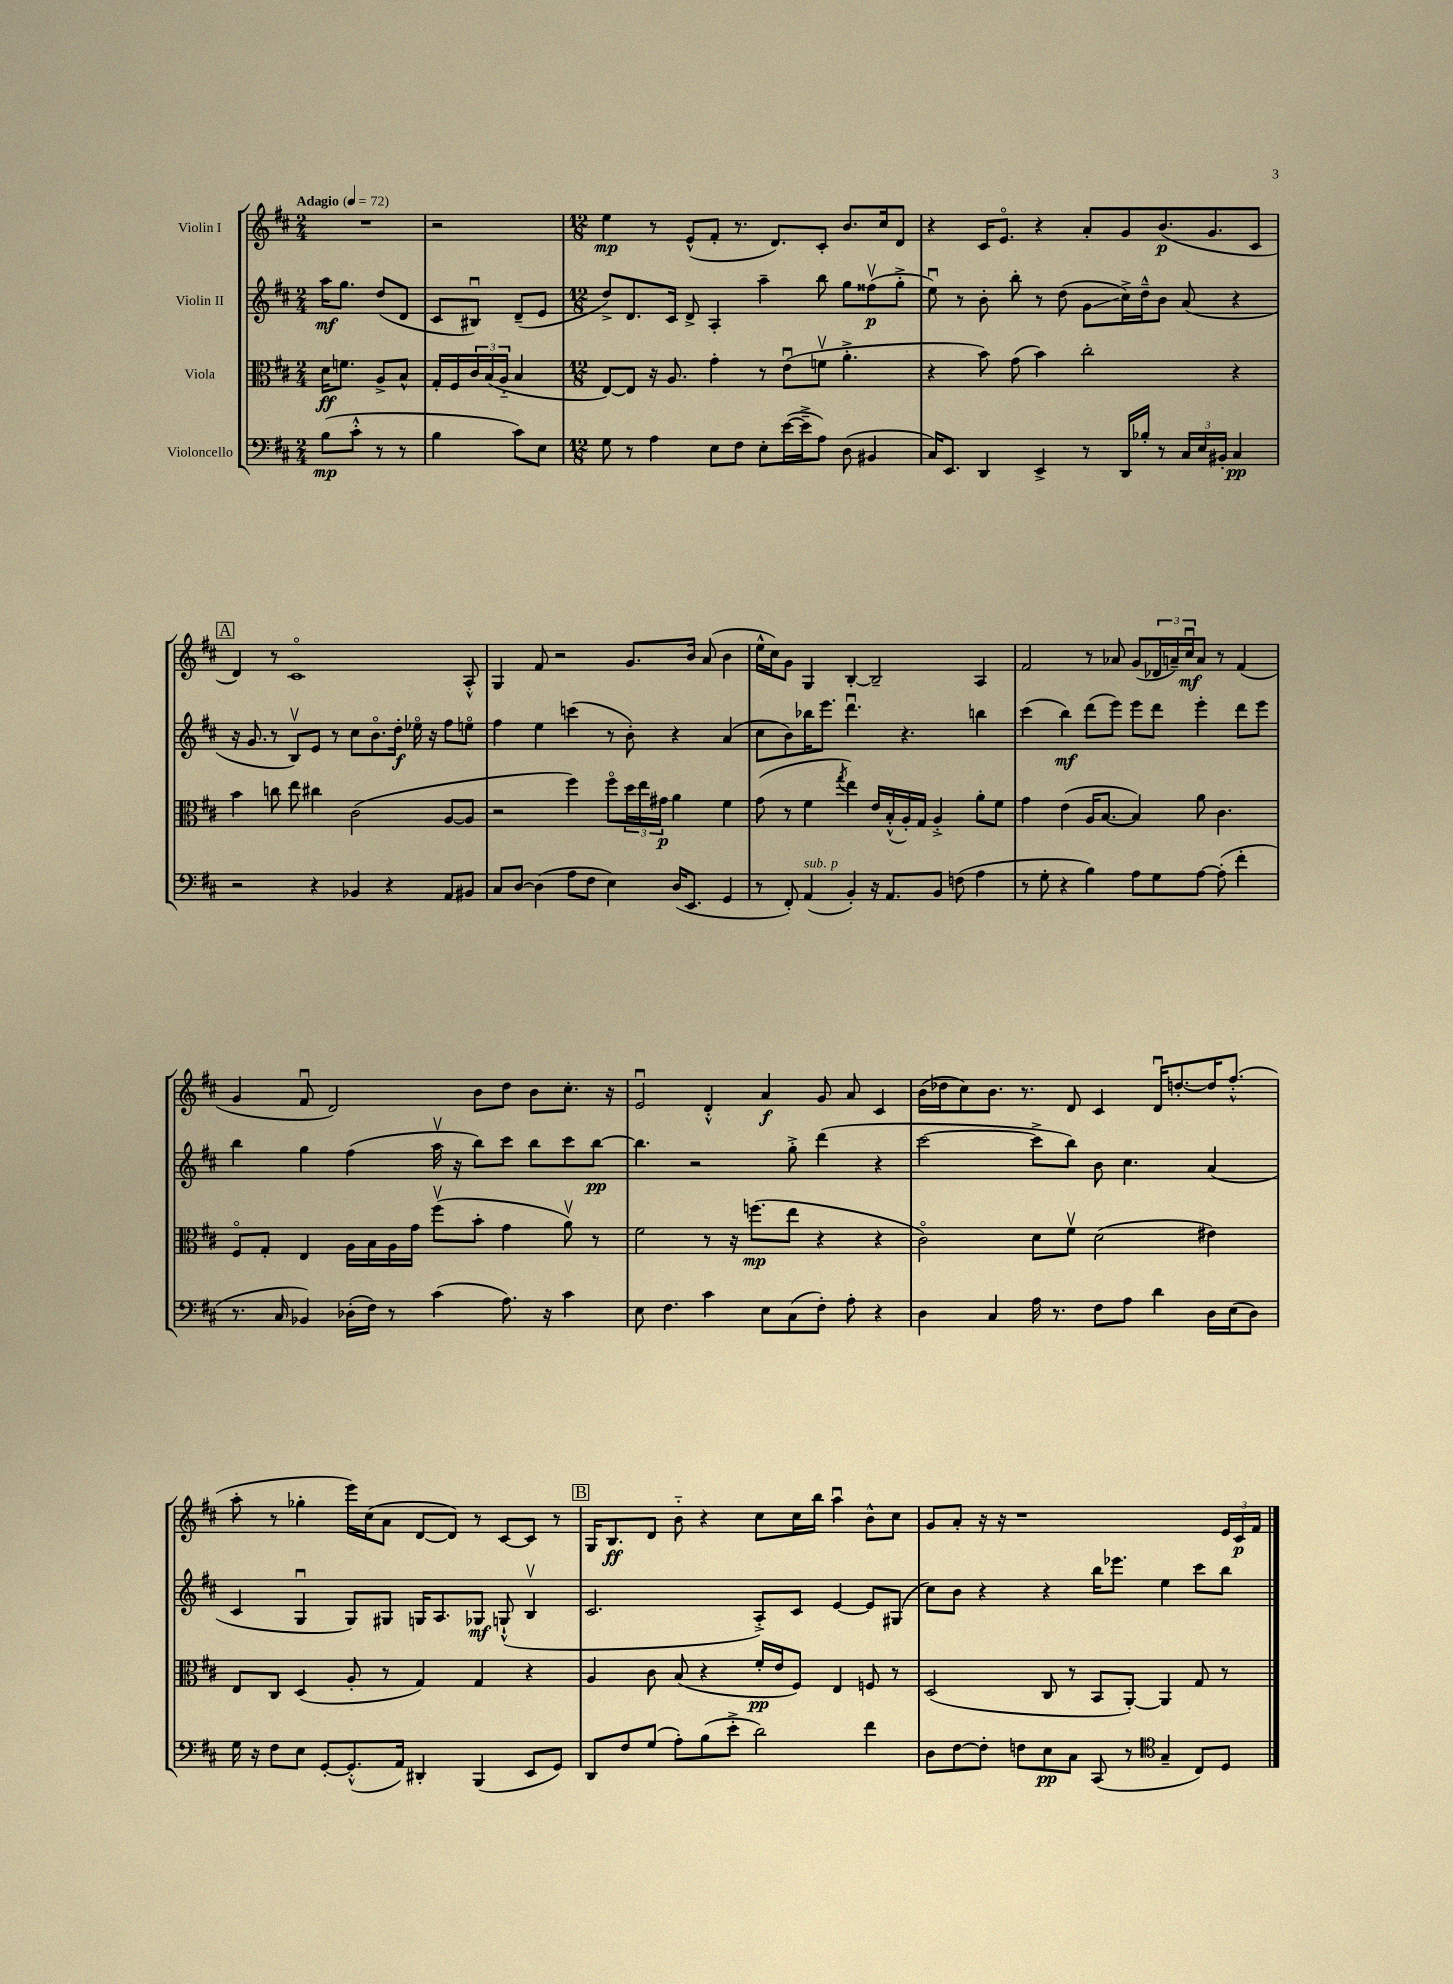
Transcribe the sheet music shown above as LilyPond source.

<<
\new StaffGroup <<
\new Staff = "s0" \with { instrumentName = "Violin I" } {
    \clef treble \key d \major \numericTimeSignature \time 2/4 \tempo "Adagio" 4 = 72
    R2 |
    r2 |
    \numericTimeSignature \time 12/8 e''4\mp r8 e'8-^( fis'8-. r8. d'8.) cis'8-. b'8. cis''16 d'8 |
    r4 cis'16 e'8.\flageolet r4 a'8-. g'8 b'8.\p( g'8. cis'8 |
    \mark \markup { \box "A" } d'4) r8 cis'1\flageolet a8-.-^ |
    g4 fis'8 r2 g'8. b'16 a'8( b'4 |
    e''16-^ cis''16) g'8 g4 b4~-. b2-- a4 |
    fis'2 r8 aes'8 g'8( \tuplet 3/2 { des'16 a'16--) cis''16\downbow\mf } a'8 r8 fis'4( |
    g'4 fis'8\downbow d'2) b'8 d''8 b'8 cis''8.-. r16 |
    e'2\downbow d'4-.-^ a'4\f g'8 a'8 cis'4 |
    b'16( des''16 cis''8) b'8. r8. d'8 cis'4 d'16\downbow d''8.~-. d''16 fis''8.-.-^( |
    a''8-. r8 ges''4-. e'''16) cis''16( a'8 d'8~ d'8) r8 cis'8~ cis'8 r8 |
    \mark \markup { \box "B" } g16 b8.\ff d'8 b'8-_ r4 cis''8 cis''16 b''16 a''4\downbow b'8-^ cis''8 |
    g'8 a'8-. r16 r16 r1 \tuplet 3/2 { e'16 cis'16\p fis'16 } \bar "|." |
}
\new Staff = "s1" \with { instrumentName = "Violin II" } {
    \clef treble \key d \major \numericTimeSignature \time 2/4
    a''16\mf g''8. d''8( d'8 |
    cis'8 bis8\downbow) d'8--( e'8 |
    \numericTimeSignature \time 12/8 d''8->) d'8. cis'16 d'8-> a4-. a''4-- b''8 g''8 fisis''8\upbow\p( g''8-.-> |
    e''8\downbow) r8 b'8-. b''8-. r8 d''8( g'8\glissando cis''16->) d''16---^ b'8 a'8( r4 |
    \mark \markup { \box "A" } r16 g'8. r8 b8\upbow) e'8 r8 cis''8 b'8.\flageolet d''16-.\f ees''16\flageolet r16 fis''8 e''8\flageolet |
    fis''4 e''4 c'''4( r8 b'8-.) r4 a'4( |
    cis''8 b'8) bes''16 e'''8. d'''4.\downbow r4. b''4 |
    cis'''4( b''4\mf) d'''8( e'''8) e'''8 d'''8 e'''4-. d'''8 e'''8 |
    b''4 g''4 fis''4( a''16\upbow r16 b''8) cis'''8 b''8 cis'''8 b''8~\pp |
    b''4. r2 g''8-.-> d'''4( r4 |
    cis'''2~ cis'''8-> b''8) b'8 cis''4. a'4( |
    cis'4 g4\downbow g8) gis8 g16 a8. ges8\mf g8-!-^( b4\upbow |
    \mark \markup { \box "B" } cis'2. a8-.->) cis'8 e'4~ e'8 gis8( |
    cis''8) b'8 r4 r4 b''16 ees'''8. e''4 cis'''8 b''8 \bar "|." |
}
\new Staff = "s2" \with { instrumentName = "Viola" } {
    \clef alto \key d \major \numericTimeSignature \time 2/4
    d'16\ff f'8. a8-> b8-^ |
    g16-. fis16 \tuplet 3/2 { cis'16 b16( a16-_ } b4 |
    \numericTimeSignature \time 12/8 e8~) e8 r16 a8. g'4-. r8 e'8\downbow( f'8\upbow a'4.-.-> |
    r4 b'8) g'8( b'4) cis''2-. r4 |
    \mark \markup { \box "A" } b'4 c''8 e''8 cis''4 cis'2( a8~ a8 |
    r2 fis''4) fis''8\flageolet \tuplet 3/2 { d''16 e''16 gis'16\p } a'4 fis'4 |
    g'8( r8 fis'4 \acciaccatura { g''8 } e''4) e'16 b16-.-^( a16-.) g16 a4-.-> a'8-. fis'8 |
    g'4 e'4( a16 b8.~ b4) a'8 cis'4. |
    fis8\flageolet g8-. e4 a16 b16 a16 g'16 fis''8\upbow( b'8-. g'4 a'8\upbow) r8 |
    fis'2 r8 r16 f''8.\mp( e''8 r4 r4 |
    cis'2\flageolet) d'8 fis'8\upbow d'2( eis'4) |
    e8 cis8 d4( a8-. r8 g4) g4 r4 |
    \mark \markup { \box "B" } a4 cis'8 b8( r4 fis'16-.\pp e'16 fis8) e4 f8 r8 |
    d2( cis8 r8 b,8 a,8~-.) a,4 g8 r8 \bar "|." |
}
\new Staff = "s3" \with { instrumentName = "Violoncello" } {
    \clef bass \key d \major \numericTimeSignature \time 2/4
    b8\mp( cis'8-.-^ r8 r8 |
    b4 cis'8) e8 |
    \numericTimeSignature \time 12/8 g8 r8 a4 e8 fis8 e8-. e'16~( e'16---> a8) d8( bis,4 |
    cis16) e,8. d,4 e,4-> r8 d,16 bes16-. r8 \tuplet 3/2 { cis16 e16 bis,16-. } cis4\pp |
    \mark \markup { \box "A" } r2 r4 bes,4 r4 a,8 bis,8 |
    cis8 d8~ d4( a8 fis8 e4) d16( e,8. g,4 |
    r8 fis,8-.) a,4^\markup { \italic "sub. p" }( b,4-.) r16 a,8. b,8 f8( a4 |
    r8 g8-. r4 b4) a8 g8 a8~ a8-.( fis'4-. |
    r8. cis16 bes,4) des16-.( fis16) r8 cis'4( a8.) r16 cis'4 |
    e8 fis4. cis'4 e8 cis8( fis8-.) a8-. r4 |
    d4 cis4 a16 r8. fis8 a8 d'4 d16 e16( d8) |
    g16 r16 fis8 e8 g,8~-. g,8.-.-^( a,16) dis,4-. b,,4( e,8 g,8) |
    \mark \markup { \box "B" } d,8 fis8 g8( a8-.) b8( e'8-.-> d'2) fis'4 |
    d8 fis8~ fis8-. f8 e8\pp cis8 cis,8( r8 \clef tenor g4-- cis8) d8 \bar "|." |
}
>>
>>
\layout { \context { \Score \remove "Bar_number_engraver" } }
